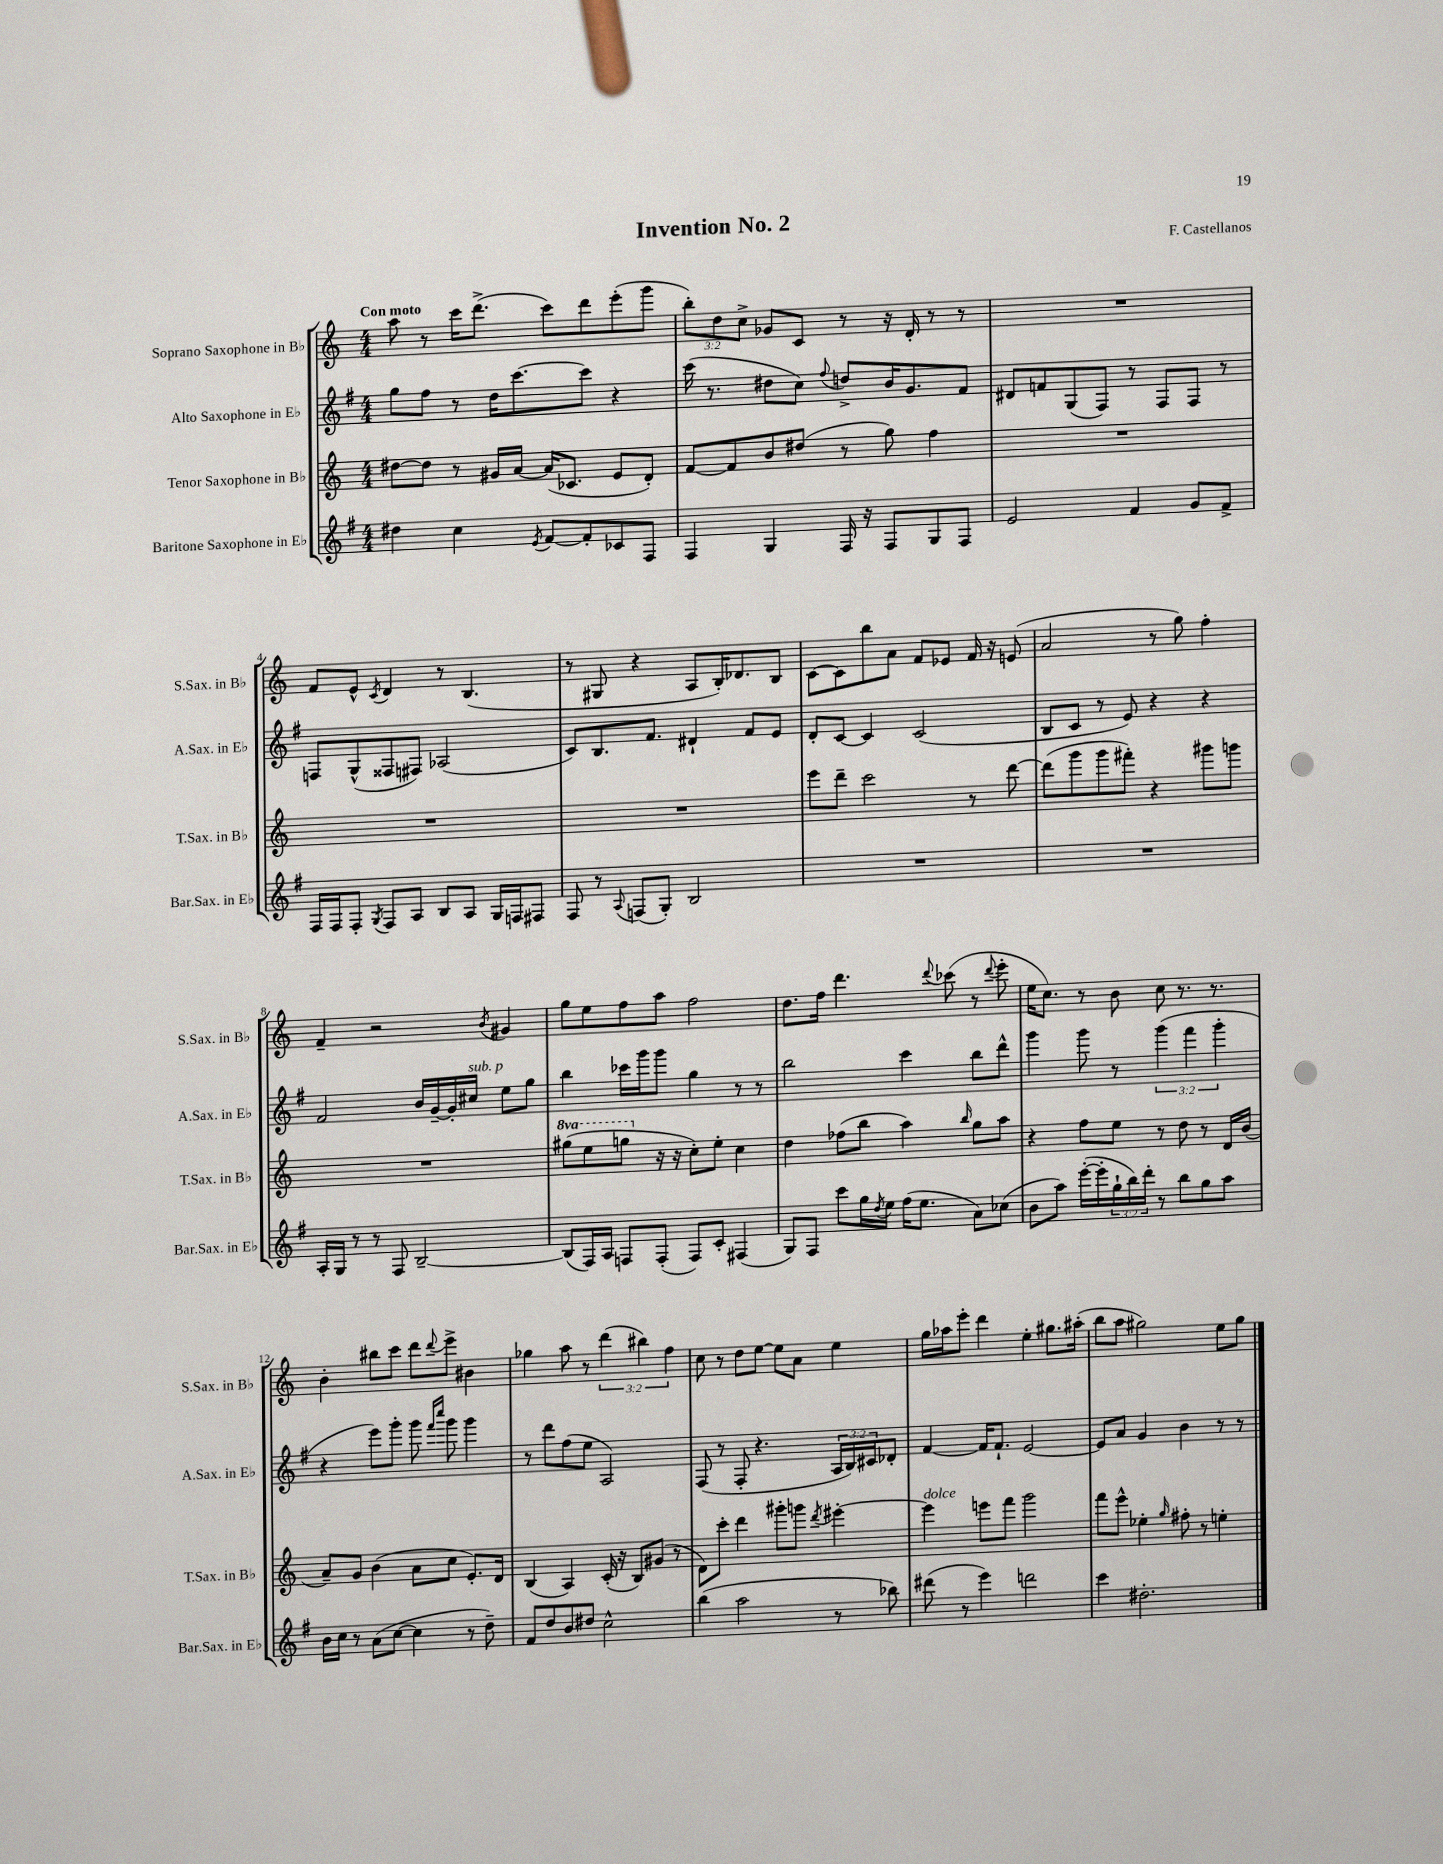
\header { title = "Invention No. 2" composer = "F. Castellanos" }
<<
\new StaffGroup <<
\new Staff = "s0" \with { instrumentName = "Soprano Saxophone in Bb" shortInstrumentName = "S.Sax. in Bb" } {
    \clef treble \key c \major \numericTimeSignature \time 4/4 \override Staff.TupletNumber.text = #tuplet-number::calc-fraction-text \tempo "Con moto"
    a''8 r8 c'''16 d'''8.->( c'''8) d'''8 e'''8-.( g'''8 |
    \tuplet 3/2 { b''8-.) d''8 c''8-> } ges'8 c'8 r8 r16 d'16-. r8 r8 |
    R1 |
    f'8 e'8-^ \acciaccatura { c'8 } d'4 r8 b4.( |
    r8 gis8 r4 a8 b16-.) des'8. b8 |
    c'8~ c'8 b''8 a'8 f'8 ees'8 f'16 r16 e'8( |
    a'2 r8 g''8) f''4-. |
    f'4-- r2 \acciaccatura { b'8 } gis'4 |
    g''8 e''8 f''8 a''8 f''2 |
    d''8. f''16 d'''4. \appoggiatura { d'''8 } ces'''8( r8 \appoggiatura { d'''8 } e'''8-. |
    e''16 c''8.) r8 b'8 c''8 r8. r8. |
    b'4-. bis''8 c'''8 d'''8 \appoggiatura { d'''8 } e'''8-> bis'4 |
    ges''4 a''8 r8 \tuplet 3/2 { d'''4( bis''4) f''4 } |
    c''8 r8 d''8 e''8~ e''8 a'8 e''4 |
    g''16 aes''16 e'''8-. d'''4 e''4-. gis''8. ais''16-.( |
    b''8 a''8 gis''2) e''8 gis''8 \bar "|." |
}
\new Staff = "s1" \with { instrumentName = "Alto Saxophone in Eb" shortInstrumentName = "A.Sax. in Eb" } {
    \clef treble \key g \major \numericTimeSignature \time 4/4 \override Staff.TupletNumber.text = #tuplet-number::calc-fraction-text
    g''8 fis''8 r8 d''16 c'''8.~ c'''8 r4 |
    c'''16( r8. dis''8 c''8) \appoggiatura { fis''8 } d''8-> b'16 g'8. fis'8 |
    dis'8 f'8 g8( fis8) r8 fis8 fis8 r8 |
    f8 g8-^( fisis8 fis8) aes2( |
    c'8) b8. fis'8. dis'4-! fis'8 e'8 |
    d'8-. c'8~ c'4 c'2( |
    b8 c'8 r8 e'8) r4 r4 |
    fis'2 b'16 g'16~-- g'16-. cis''16^\markup { \italic "sub. p" } e''8 g''8 |
    b''4 ces'''16 g'''16 g'''8 g''4 r8 r8 |
    b''2 c'''4 b''8 d'''8-^ |
    g'''4 g'''8 r8 \tuplet 3/2 { g'''4( fis'''4 g'''4-. } |
    r4 e'''8) g'''8-. g'''8 \grace { fis'''16 c''''16 } g'''8 g'''4 |
    r8 d'''8 fis''8( e''8 a2) |
    fis8( r8 fis8-. r4. \tuplet 3/2 { a16 b16) cis'16 } des'8-. |
    fis'4~ fis'16 fis'8.-! e'2~ |
    e'8 a'8 g'4 b'4 r8 r8 \bar "|." |
}
\new Staff = "s2" \with { instrumentName = "Tenor Saxophone in Bb" shortInstrumentName = "T.Sax. in Bb" } {
    \clef treble \key c \major \numericTimeSignature \time 4/4 \set Staff.ottavationMarkups = #ottavation-simple-ordinals
    dis''8~ dis''8 r8 gis'16 a'16~ a'16( ces'8. e'8 d'8-.) |
    f'8~ f'8 b'8 dis''8( r8 g''8) f''4 |
    R1 |
    R1 |
    R1 |
    e'''8 d'''8-- c'''2 r8 d'''8~ |
    d'''8( g'''8 g'''8 fis'''8-.) r4 gis'''8 g'''8 |
    R1 |
    \ottava #1 gis'''8( e'''8 g'''8 \ottava #0 r16 r16 c''8-.) e''8-. c''4 |
    d''4 fes''8( b''8 a''4) \grace { b''16 } g''8 a''8 |
    r4 f''8 e''8 r8 d''8 r8 d'16 b'16( |
    a'8--) g'8 b'4( a'8 c''8 e'8.-.) d'16 |
    b4( a4) c'16-.( r16 b8) gis'8( r8 |
    d'8) c'''8-. d'''4 gis'''8-. g'''8 \acciaccatura { d'''8 } eis'''4~-. |
    eis'''4^\markup { \italic "dolce" } e'''8 f'''8 g'''2 |
    f'''8 e'''8-^ ees''4-. \grace { g''16 } fis''8-. r8 e''4-. \bar "|." |
}
\new Staff = "s3" \with { instrumentName = "Baritone Saxophone in Eb" shortInstrumentName = "Bar.Sax. in Eb" } {
    \clef treble \key g \major \numericTimeSignature \time 4/4 \override Staff.TupletNumber.text = #tuplet-number::calc-fraction-text
    dis''4 c''4 \acciaccatura { e'8 } fis'8~ fis'8-. ces'8 fis8 |
    fis4 g4 fis16 r16 fis8 g8 fis8 |
    e'2 fis'4 g'8 fis'8-> |
    fis16 fis16 fis8-. \acciaccatura { g8 } fis8 a8 b8 a8 g16 f16 fis8 |
    fis8 r8 \appoggiatura { a8 } f8( g8-.) b2 |
    R1 |
    R1 |
    a16-. g16 r8 r8 fis8 b2~-- |
    b8( fis16) a16 f8 f8-.( f8) c'8-. fis4( |
    g8) fis8 c'''8 g''16 \acciaccatura { d''8 } e''16 fis''16( e''8. a'8) ces''8( |
    b'8 a''8) e'''16~-.( e'''16-. \tuplet 3/2 { g''16-! b''16) d'''16-. } r8 b''8 g''8 a''8 |
    b'16 c''16 r8 a'8( c''8~ c''4 r8 d''8--) |
    fis'8 d''8 b'8 dis''8 c''2-^ |
    b''4( a''2 r8 bes''8) |
    dis'''8( r8 e'''4) d'''2 |
    c'''4 dis''2.-. \bar "|." |
}
>>
>>
